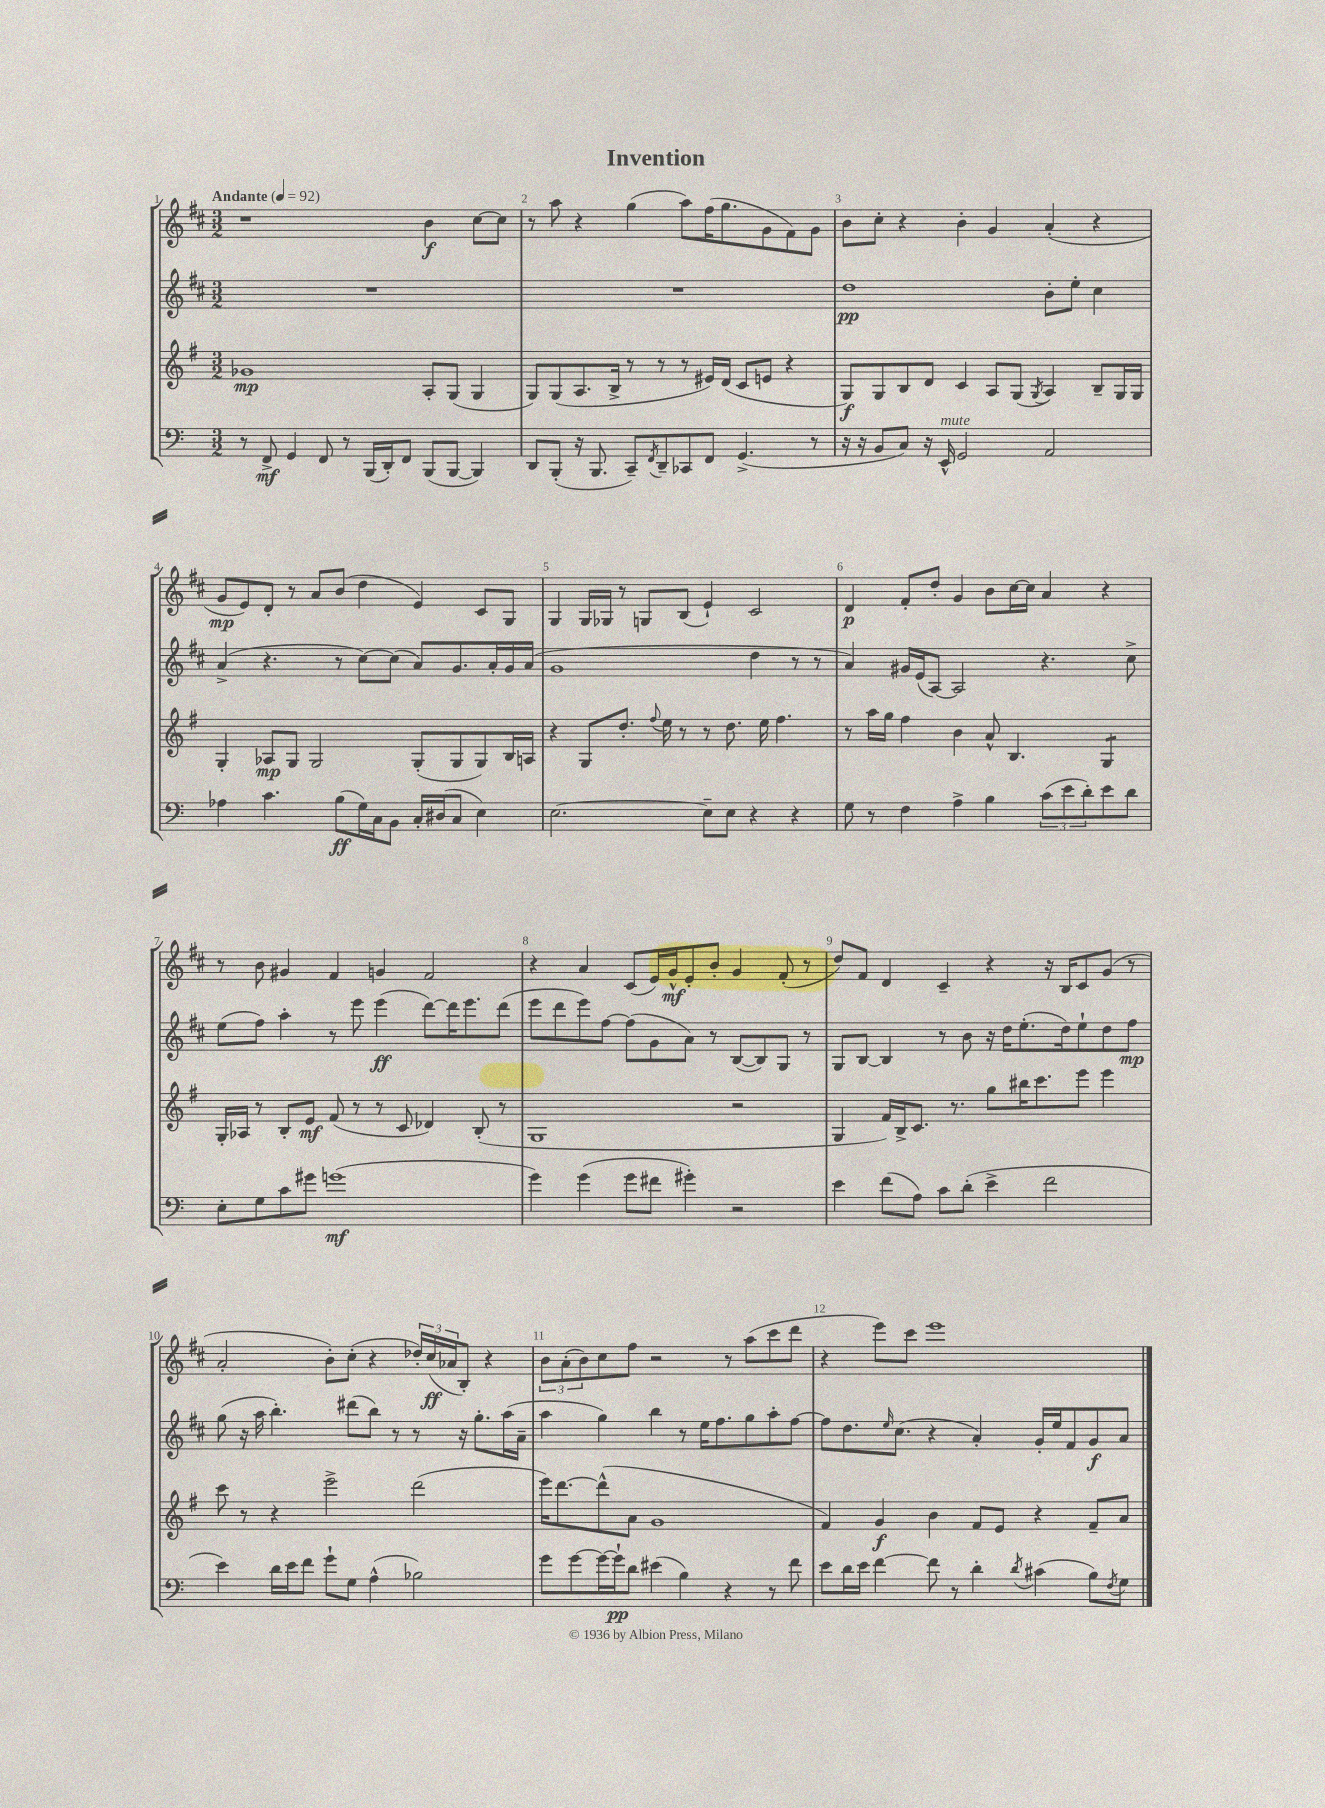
\header { title = "Invention" }
<<
\new StaffGroup <<
\new Staff = "s0" {
    \clef treble \key d \major \numericTimeSignature \time 3/2 \tempo "Andante" 4 = 92
    r1 b'4\f cis''8~ cis''8 |
    r8 a''8 r4 g''4( a''8) fis''16( g''8. g'8 fis'8) g'8 |
    b'8 cis''8-. r4 b'4-. g'4 a'4-.( r4 |
    g'8\mp e'8) d'8-. r8 a'8 b'8( d''4 e'4) cis'8 g8 |
    g4 g16 ges16 r8 g8 b8( e'4-!) cis'2 |
    d'4\p fis'8-. d''8-. g'4 b'8 cis''16~ cis''16 a'4 r4 |
    r8 b'8 gis'4 fis'4 g'4 fis'2 |
    r4 a'4 cis'8( e'16) g'16-^\mf e'8-. b'8-. g'4 fis'8-.( r8 |
    d''8) fis'8 d'4 cis'4-- r4 r16 b16 cis'8 g'8( r8 |
    a'2-. b'8-.) cis''8-.( r4 \tuplet 3/2 { des''16-.) cis''16\ff( aes'16 } b8-.) r4 |
    \tuplet 3/2 { b'8 a'8-.( b'8) } cis''8 fis''8 r2 r8 a''8( cis'''8 d'''8 |
    r4 e'''8) cis'''8 e'''1 \bar "|." |
}
\new Staff = "s1" {
    \clef treble \key d \major \numericTimeSignature \time 3/2
    R1. |
    R1. |
    d''1\pp b'8-. e''8-. cis''4 |
    a'4->( r4. r8 cis''8~) cis''8( a'8) g'8. a'16-. g'16 a'16( |
    g'1 d''4 r8 r8 |
    a'4) gis'16 e'16( a8~) a2 r4. cis''8-> |
    e''8( fis''8) a''4-. r8 e'''8 e'''4\ff( d'''8~) d'''16 e'''8. d'''8( |
    e'''8 d'''8 e'''8) fis''8~ fis''8( g'8 a'8) r8 b8~( b8) g8 r8 |
    g8 b8~ b4 r8 b'8 r16 d''16 e''8.-.( d''16) e''8-! d''8 fis''8\mp |
    g''8( r16 a''16 b''4.-.) dis'''8( b''8) r8 r8 r16 g''8.-. a''16( a'16-- |
    a''4 g''4) b''4 r8 e''16 fis''8. g''8 a''8-. fis''8~ |
    fis''8 d''8. \grace { e''16 } cis''8.( r4 a'4-.) g'16-. e''16 fis'8 g'8\f a'8 \bar "|." |
}
\new Staff = "s2" {
    \clef treble \key g \major \numericTimeSignature \time 3/2
    ges'1\mp a8-. g8( g4 |
    g8) g8( a8. b16-> r8 r8 r8 eis'16) d'16( c'8 e'8 r4 |
    g8\f) g8 b8 d'8 c'4 a8 g8( \acciaccatura { g8 } a4) b8-- g16 g16 |
    g4-. aes8\mp g8 g2 g8-.( g8 g8) b16 a16 |
    r4 g8 d''8.-. \appoggiatura { fis''8 } e''16 r8 r8 d''8. e''16 fis''4. |
    r8 a''16 g''16 fis''4 b'4 a'8-^ b4. g4:8 |
    g16-. aes16 r8 b8-. e'8\mf fis'8( r8 r8 c'8 des'4) b8-.( r8 |
    g1 r2 |
    g4 fis'16) b16-> c'8. r8. g''8 bis''16 c'''8. e'''8 e'''4 |
    c'''8 r8 r4 e'''2-> d'''2( |
    e'''16) d'''8.~ d'''8-^( a'8 g'1 |
    fis'4) g'4\f b'4 fis'8 e'8 r4 fis'8-- a'8 \bar "|." |
}
\new Staff = "s3" {
    \clef bass \key c \major \numericTimeSignature \time 3/2
    r8 f,8->\mf g,4 f,8 r8 b,,16( d,16-.) f,8 b,,8( b,,8~ b,,4) |
    d,8 b,,8-.( r16 b,,8. c,8--) \acciaccatura { f,8 } d,8-- ces,8 f,8 g,4.->( r8 |
    r16 r16 b,8 c8) r16 e,16-^^\markup { \italic "mute" } g,2 a,2 |
    aes4 c'4. b8\ff( g16) c16 b,8 c16-. dis16( c8 e4) |
    e2.~ e8-- e8 r4 r4 |
    g8 r8 f4 a4-> b4 \tuplet 3/2 { c'8( e'8 d'8-.) } e'8 d'8 |
    e8-. g8 c'8 gis'8 g'1\mf( |
    g'4) g'4( g'8 fis'8 gis'4-.) r2 |
    e'4 f'8( a8) c'8 d'8-.( e'4-> f'2 |
    e'4) d'16 e'16 f'8 g'8-! g8 a4-^( bes2) |
    g'8 g'8~ g'16~ g'16-!\pp d'8 eis'4( b4) r4 r8 f'8 |
    e'8 d'16 e'16 f'4~ f'8 r8 d'4-. \acciaccatura { d'8 } cis'4( b8) \acciaccatura { f8 } g8 \bar "|." |
}
>>
>>
\layout { \context { \Score \override BarNumber.break-visibility = ##(#f #t #t) barNumberVisibility = #all-bar-numbers-visible } }
